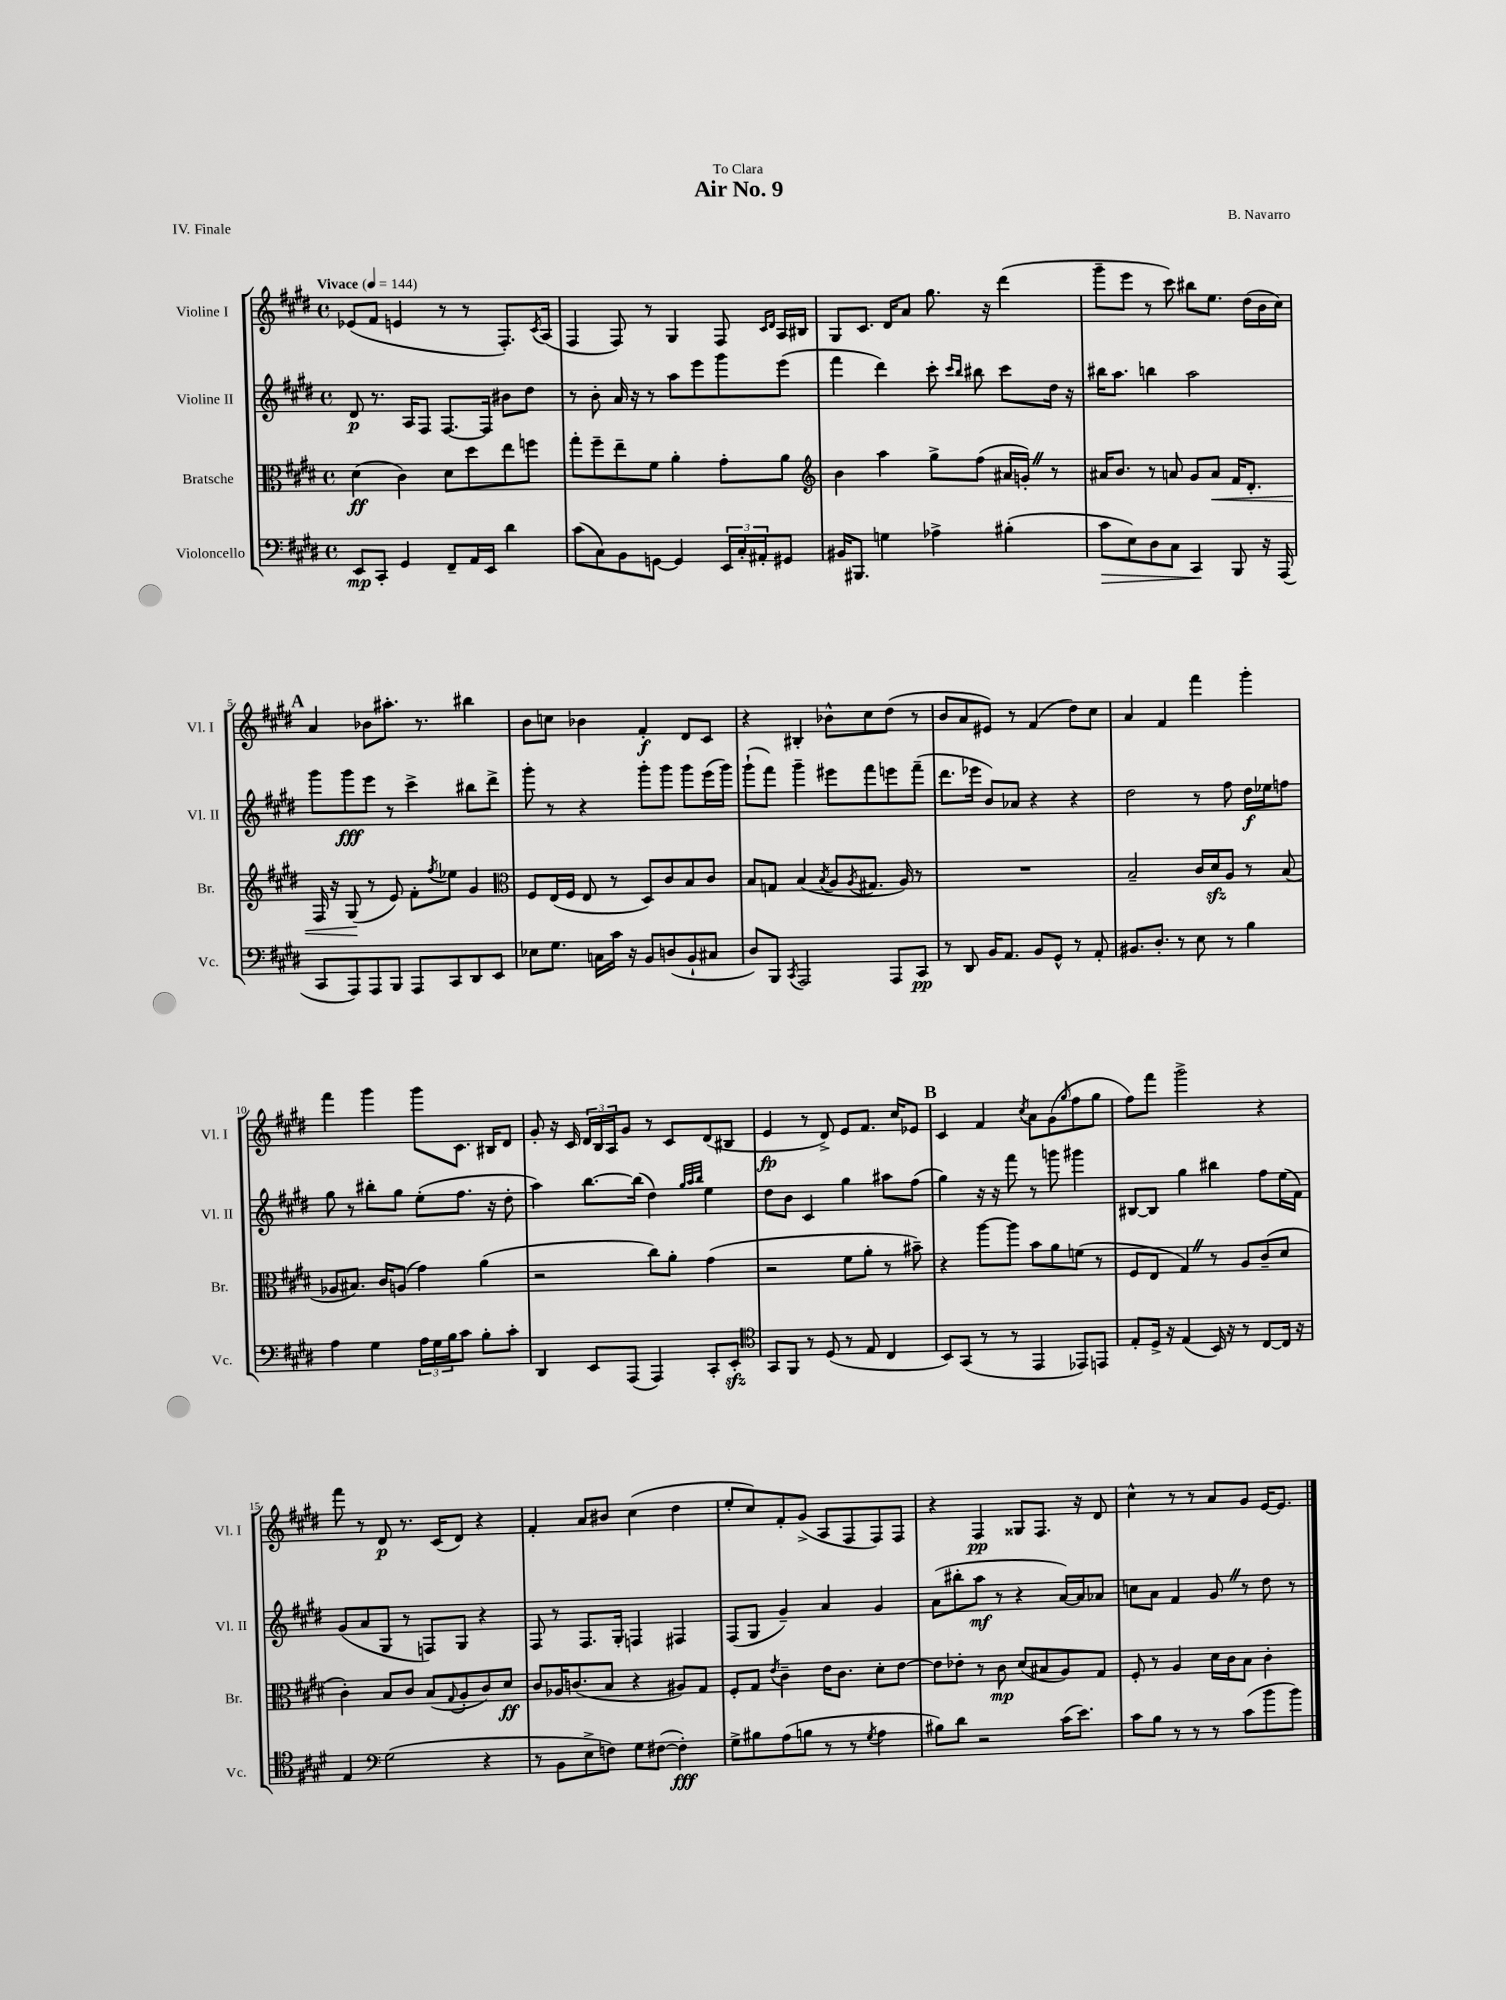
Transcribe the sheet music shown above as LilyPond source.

\header { title = "Air No. 9" composer = "B. Navarro" dedication = "To Clara" piece = "IV. Finale" }
<<
\new StaffGroup <<
\new Staff = "s0" \with { instrumentName = "Violine I" shortInstrumentName = "Vl. I" } {
    \clef treble \key e \major \defaultTimeSignature \time 4/4 \tempo "Vivace" 4 = 144
    ees'8( fis'8 e'4 r8 r8 fis8.-.) \acciaccatura { cis'8 } a16( |
    fis4 fis8) r8 gis4 fis8 \grace { cis'16 dis'16 } a16 bis16 |
    gis8 cis'8. dis'16 a'8 gis''8. r16 dis'''4( |
    gis'''8-- e'''8 r8 cis'''8) bis''8 e''8. dis''16( b'16 cis''16) |
    \mark \markup { \bold "A" } a'4 bes'8 ais''8.-. r8. bis''4 |
    b'8 c''8 bes'4 fis'4-.\f dis'8 cis'8 |
    r4 bis4-. bes'8-^ cis''8 dis''8( r8 |
    b'8 a'8 eis'8) r8 fis'4( dis''8) cis''8 |
    a'4 fis'4 fis'''4 gis'''4-. |
    fis'''4 gis'''4 gis'''8 cis'8. bis16 dis'8 |
    gis'8-. r16 cis'16 \tuplet 3/2 { dis'16 b16 a16 } gis'8 r8 cis'8 dis'8( bis8 |
    e'4\fp r8 dis'8->) e'8 fis'8. cis''16 ees'8 |
    \mark \markup { \bold "B" } cis'4 fis'4 \acciaccatura { cis''8 } a'8 gis'8( \grace { gis''16 } fis''8 gis''8 |
    fis''8) fis'''8 gis'''2-> r4 |
    fis'''8 r8 dis'8\p r8. cis'16( dis'8) r4 |
    fis'4-. a'8 bis'8 cis''4( dis''4 |
    e''8-. cis''8) fis'8-. gis'8->( a8 fis8 fis8) fis8 |
    r4 fis4\pp gisis8 fis8. r16 dis'8 |
    cis''4-^ r8 r8 a'8 gis'8 e'16~ e'8. \bar "|." |
}
\new Staff = "s1" \with { instrumentName = "Violine II" shortInstrumentName = "Vl. II" } {
    \clef treble \key e \major \defaultTimeSignature \time 4/4
    dis'8\p r8. a16 fis8 fis8.~ fis16 bis'8 dis''8 |
    r8 b'8-. a'16 r16 r8 a''8 e'''8 gis'''8 e'''8( |
    fis'''4 dis'''4) cis'''8-. \grace { cis'''16 b''16 } bis''8 cis'''8 dis''16 r16 |
    bis''16 a''8. b''4 a''2 |
    \mark \markup { \bold "A" } gis'''8 gis'''8\fff e'''8 r8 cis'''4-> bis''8 dis'''8-> |
    gis'''8-. r8 r4 gis'''8-. gis'''8 gis'''8 e'''16( gis'''16) |
    gis'''8-!( fis'''8) gis'''4-- eis'''8 fis'''8 e'''8 fis'''8--( |
    dis'''8. ees'''16 b'8) aes'8 r4 r4 |
    dis''2 r8 fis''8 dis''16\f ees''16 f''8 |
    gis''8 r8 bis''8-. gis''8 e''8-.( fis''8. r16 dis''8-. |
    a''4) b''8.~ b''16( dis''4) \grace { gis''32 a''32 b''32 } e''4 |
    dis''8 b'8 cis'4 gis''4 ais''8 fis''8( |
    \mark \markup { \bold "B" } gis''4) r16 r16 fis'''8 r8 g'''8 gis'''4 |
    bis8~ bis8 gis''4 bis''4 fis''8 e''16( fis'16) |
    gis'8( a'8 gis8 r8 f8) gis8 r4 |
    fis8 r8 fis8. gis16-. f4 fis4 |
    fis8( gis8 gis'4--) a'4 gis'4 |
    a'8( bis''8-. a''8\mf r8 r4 a'16~) a'16 aes'8 |
    c''8 a'8 fis'4 gis'8 \once \override BreathingSign.text = \markup { \musicglyph "scripts.caesura.straight" } \breathe r8 dis''8 r8 \bar "|." |
}
\new Staff = "s2" \with { instrumentName = "Bratsche" shortInstrumentName = "Br." } {
    \clef alto \key e \major \defaultTimeSignature \time 4/4
    dis'4\ff( cis'4) dis'8 dis''8 e''8 f''8 |
    gis''8-. fis''8-- e''8-- fis'8 a'4-. gis'8-. a'8 |
    \clef treble b'4 a''4 gis''8-> fis''8( ais'16 g'16-.) \once \override BreathingSign.text = \markup { \musicglyph "scripts.caesura.straight" } \breathe r8 |
    ais'16 b'8. r8 a'8 gis'8 a'8\< fis'16 dis'8.-. |
    \mark \markup { \bold "A" } fis16 r16 gis8\!( r8 e'8) fis'8-. \acciaccatura { fis''8 } ees''8 gis'4 |
    \clef alto fis8 e16( fis16 e8 r8 dis8) cis'8 b8 cis'8 |
    b8 g8 b4( \acciaccatura { b8 } a8 \acciaccatura { a8 } gis8. a16) r8 |
    R1 |
    b2-- cis'16 dis'16\sfz a8 r8 b8( |
    aes8 bis8.) cis'16 a8( gis'4) a'4( |
    r2 cis''8) a'8-. gis'4( |
    r2 fis'8 a'8-. r8 bis'8--) |
    \mark \markup { \bold "B" } r4 a''8~ a''8 b'8 a'8 f'8( r8 |
    fis8 e8 gis4) \once \override BreathingSign.text = \markup { \musicglyph "scripts.caesura.straight" } \breathe r8 a8 cis'8--( dis'8 |
    cis'4-.) b8 cis'8 b8( \appoggiatura { gis8 } a8-. cis'8) dis'8\ff |
    cis'8 aes16 c'8.( b8 r4 ais8) gis8 |
    fis8-. gis8 \acciaccatura { e'8 } cis'4-- e'16 cis'8. dis'8-. e'8~ |
    e'8 ees'8-. r8 cis'8\mp dis'8( bis8 a8) gis8 |
    fis8-. r8 a4 dis'16 cis'16 b8 cis'4-. \bar "|." |
}
\new Staff = "s3" \with { instrumentName = "Violoncello" shortInstrumentName = "Vc." } {
    \clef bass \key e \major \defaultTimeSignature \time 4/4
    e,8\mp cis,8-. gis,4 fis,8-- a,16 e,16 dis'4 |
    cis'8( cis8) b,8 g,8~ g,4 \tuplet 3/2 { e,16 cis16-. ais,16-. } gis,8 |
    bis,16 bis,,8. g4 aes4-> bis4-.( |
    cis'8\> e8) dis8 cis8 cis,4\! b,,8 r16 a,,16( |
    \mark \markup { \bold "A" } cis,8 a,,8) a,,8 b,,8 a,,8 cis,8 dis,8 e,8 |
    ees8 gis8. c16 cis'16 r16 b,8 d8( b,8-! cis8 |
    dis8) b,,8 \acciaccatura { cis,8 } a,,2 a,,8 cis,8\pp |
    r8 dis,8 b,16 a,8. b,8 gis,8-^ r8 a,8-. |
    bis,8. dis8.-. r8 e8 r8 b4 |
    a4 gis4 \tuplet 3/2 { a16 gis16 b16 } cis'8 b8-. cis'8-. |
    dis,4 e,8 a,,8( a,,4) cis,8-. e,8-.\sfz |
    \clef tenor gis,8 fis,8 r8 dis8( r8 e8 cis4 |
    \mark \markup { \bold "B" } b,8) gis,8( r8 r8 e,4 ees,8) e,8 |
    e8-. dis16-> r16 e4( b,16) r16 r8 cis8~ cis16 r16 |
    e4 \clef bass gis2( r4 |
    r8 b,8 e8-> f8) gis8 fis8~( fis4-.\fff) |
    gis8-> bis8 a8( b8 r8 r8 \acciaccatura { gis8 } a4 |
    bis8) dis'8 r2 cis'16( e'8.) |
    cis'8 b8 r8 r8 r8 cis'8( b'8 b'8) \bar "|." |
}
>>
>>
